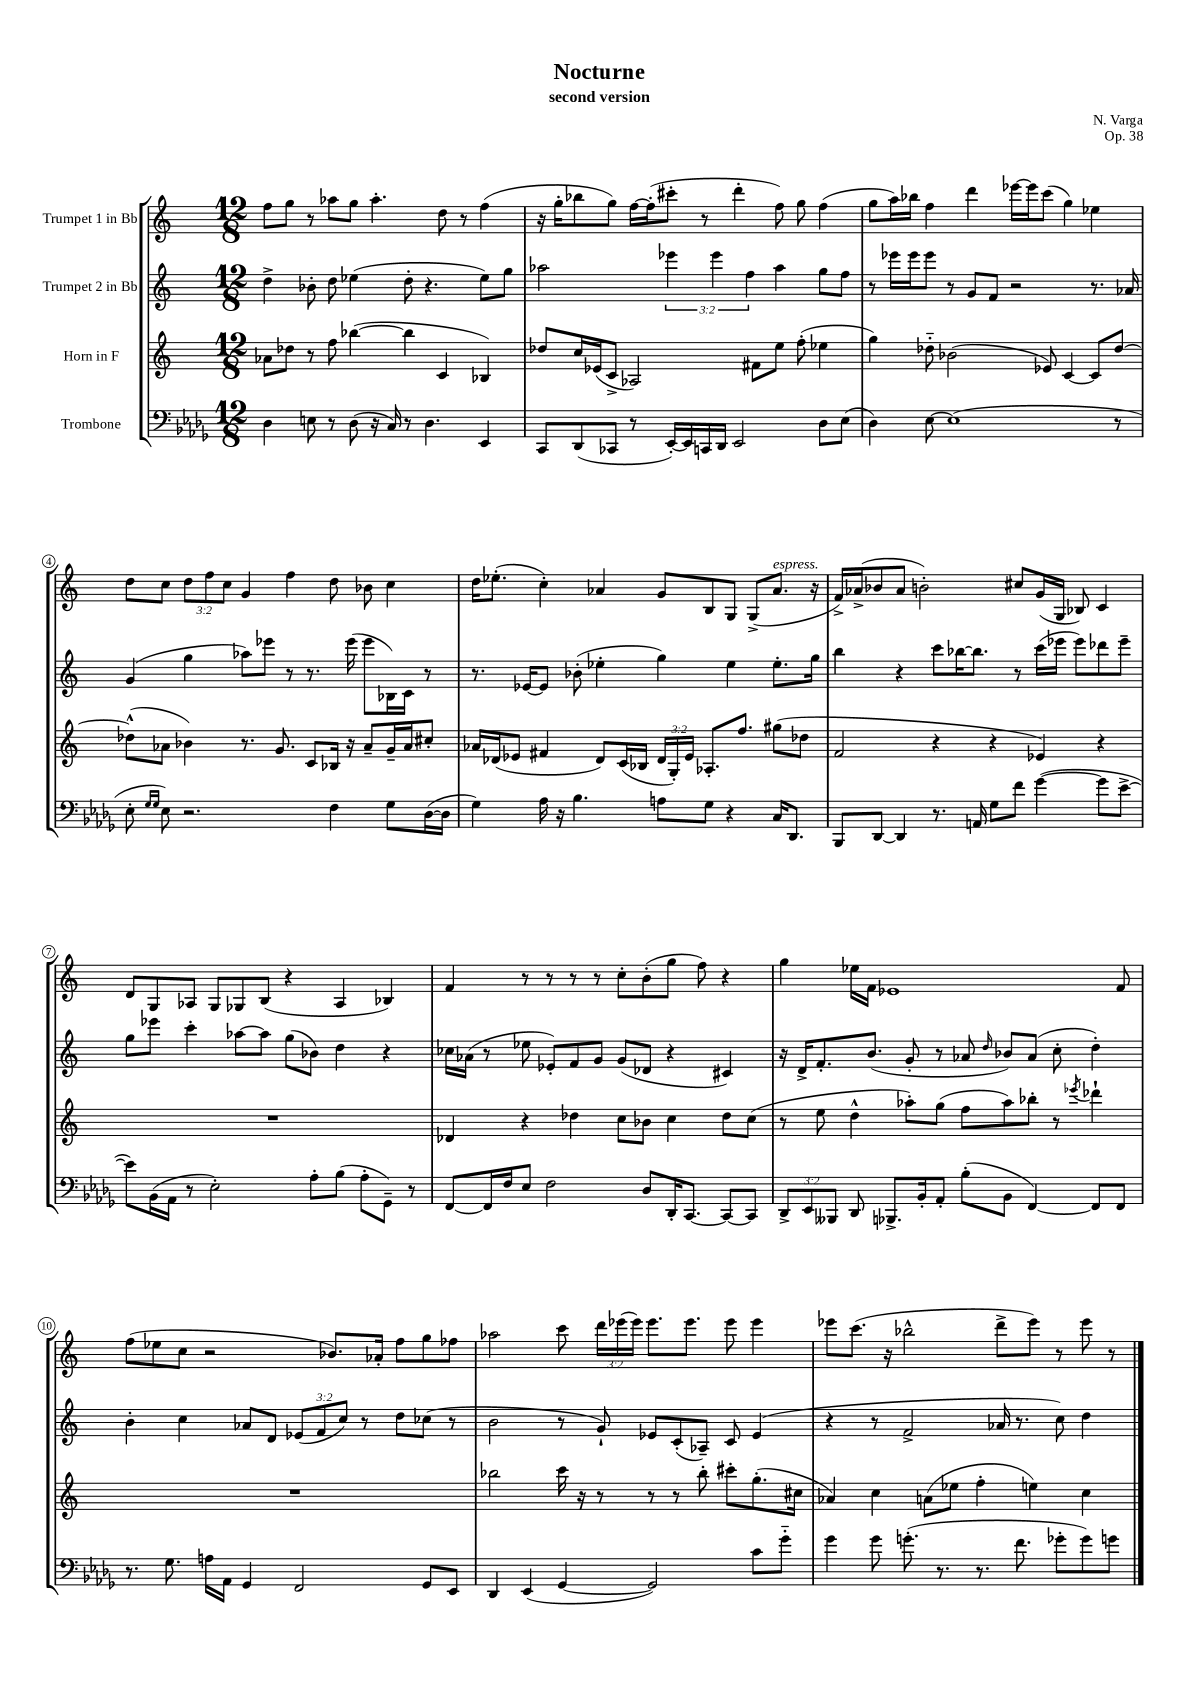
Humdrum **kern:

**kern	**kern	**kern	**kern
*part4	*part3	*part2	*part1
*staff4	*staff3	*staff2	*staff1
*I"Trombone	*I"Horn in F	*I"Trumpet 2 in Bb	*I"Trumpet 1 in Bb
*clefF4	*clefG2	*clefG2	*clefG2
*k[b-e-a-d-g-]	*k[]	*k[]	*k[]
*M12/8	*M12/8	*M12/8	*M12/8
=1	=1	=1	=1
4D-\	8a-X\L	4dd^\	8ff\L
.	8dd-X\J	.	8gg\J
8En\	8r	8b-X'\	8r
8r	8ff\	8dd\	8aa-X\L
(8D-\	([4bb-X\	(4ee-X\	8gg\J
16r	.	.	4.aa-'\
16C/)	.	.	.
8r	4bb-\]	8dd'\	.
4.D-\	.	4.r	.
.	4c/	.	8dd\
.	.	.	8r
4EE-/	4B-X/)	8ee-\L)	(4ff\
.	.	8gg\J	.
=2	=2	=2	=2
8CC/L	8dd-X/L	2aa-X\	16r
.	.	.	16gg'\KL
(8DD-/	16cc/L	.	8bb-X\
.	(16e-X/J	.	.
8CC-X/J	8c^/J	.	8gg\J)
8r	2A-X/)	.	[16ff\LL
.	.	.	(16ff'\J]
[16EE-'/LL)	.	6eee-X\	8ccc#X'\J
16EE-/]	.	.	.
16CCn/	.	.	8r
.	.	6eee-\	.
16DD-/JJ	.	.	.
2EE-/	.	.	4ddd'\
.	.	6ff\	.
.	8f#X\L	.	.
.	8ee\J	4aa-\	8ff\)
.	(8ff'\	.	8gg\
8D-\L	4ee-X\	8gg\L	(4ff\
(8E-\J	.	8ff\J	.
=3	=3	=3	=3
4D-\)	4gg\)	8r	8gg\L
.	.	16eee-X\LL	16aa\L)
.	.	16eee-\J	16bb-X\JJ
[8E-\	8dd-X\	8eee-\J	4ff\
(1E-]	(2b-X\	8r	.
.	.	8g/L	4ddd\
.	.	8f/J	.
.	.	2r	[16eee-X\LL
.	.	.	16eee-\J]
.	8e-X/)	.	(8ccc\J
.	[4c/	.	4gg\)
.	8c/L]	8.r	4ee-X\
8r	[8dd-/J	.	.
.	.	16a-X/	.
!!LO:LB:g=z
=4	=4	=4	=4
8E-'\	(8dd-X^^\L]	(4g/	8dd\L
16qqG-/LL	.	.	.
16qqG-/JJ	.	.	.
8E-\)	8a-X\J	.	8cc\J
2.r	4b-X\)	4gg\	12dd\L
.	.	.	12ff\
.	.	.	12cc\J
.	8.r	8aa-X\L)	4g/
.	.	8eee-X\J	.
.	8.g/	.	.
.	.	8r	4ff\
.	8c/L	8.r	.
4F\	16B-X/Jk	.	8dd\
.	16r	(16eee-\	.
.	8a-~/L	8eee-\L	8b-X\
8G-\L	16g~/L	16B-X\L)	4cc\
.	16a-/J	16c\JJ	.
([16D-\L	8cc#X'/J	8r	.
16D-\JJ]	.	.	.
=5	=5	=5	=5
4G-\)	16a-X/LL	8.r	16dd\KL
.	(16d-X/J	.	(8.ee-X'\J
.	8e-X/J	.	.
.	.	[16e-X/KL	.
16A-\	4f#X/	8e-/J]	4cc'\)
16r	.	.	.
4.B-\	.	(8b-X'\	.
.	8d-/L)	4ee-X'\	4a-X/
.	(16c/L	.	.
.	16B-X/JJ	.	.
8An\L	24d-/LL	4gg\)	8g/L
.	24G'/)	.	.
.	24e-/JJ	.	.
8G-\J	8.A-X'/L	.	8B/
4r	.	4ee-\	8G/J
.	8.ff/J	.	.
.	.	.	(8G^/L
!	!	!	!LO:TX:a:i:t=espress.
16C/KL	(8gg#X\L	8.ee-'\L	8.a-/J
8.DD-/J	.	.	.
.	8dd-X\J	.	.
.	.	16gg\Jk	16r
=6	=6	=6	=6
8BBB-/L	2f/	4bb\	16f^/LL)
.	.	.	(16a-X^/J
[8DD-/J	.	.	8b-X/
4DD-/]	.	4r	8a-/J
.	.	.	2bn'\)
8.r	4r	8ccc\L	.
.	.	[16bb-X\K	.
16AAn/	.	8.bb-\J]	.
8G-\L	4r	.	.
8f\J	.	8r	8cc#X/L
([4g-\	4e-X/)	(16ccc\LL	(16g/L
.	.	16eee-X\JJ	16G/JJ
.	.	8eee-\L)	8B-X/)
8g-\L]	4r	8ddd-X\	4c/
[8e-^\J	.	8eee-~\J	.
!!LO:LB:g=z
=7	=7	=7	=7
8e-\L])	1.r	8gg\L	8d/L
(16BB-\L	.	8eee-X\J	8G/
16AA-\JJ	.	.	.
8r	.	4ccc'\	8A-X/J
2E-'\)	.	.	8G/L
.	.	[8aa-X\L	8G-X/
.	.	8aa-\J]	(8B/J
.	.	(8gg\L	4r
8A-'\L	.	8b-X\J)	.
(8B-\J	.	4dd\	4A-/
8A-'\L	.	.	.
8GG-~\J)	.	4r	4B-X/)
8r	.	.	.
=8	=8	=8	=8
[8FF/L	4d-X/	16cc-X\LL	4f/
.	.	(16a-X\JJ	.
16FF/L]	.	8r	.
16F/J	.	.	.
8E-/J	4r	8ee-X\	8r
2F\	.	8e-X'/L)	8r
.	4dd-X\	8f/	8r
.	.	8g/J	8r
.	8cc\L	(8g/L	8cc'\L
8D-/L	8b-X\J	8d-X/J	(8b'\
16DD-'/K	4cc\	4r	8gg\J
[8.CC/J	.	.	.
.	.	.	8ff\)
8CC/L_	8dd-\L	4c#X/)	4r
8CC/J]	(8cc\J	.	.
=9	=9	=9	=9
12DD-^/L	8r	16r	4gg\
.	.	16d^/KL	.
12EE-/	.	.	.
.	8ee\	8.f'/	.
12BBB--X/J	.	.	.
8DD-/	4dd^^\	.	16ee-X\LL
.	.	(8.b/J	16f\JJ
8.BBB-X^/L	.	.	1e-X
.	8aa-X'\L)	8g'/	.
16BB-'/k	.	.	.
8AA-'/J	(8gg\J	8r	.
(8B-'\L	8ff\L	8a-X/	.
.	.	16qqdd/	.
8BB-\J	8aa-\)	8b-X/L)	.
[4FF/)	8bb-X'\J	(8a-/J	.
.	8r	8cc'\	.
.	8qeee-X/	.	.
8FF/L]	4ddd-X`\	4dd'\)	.
8FF/J	.	.	8f/
!!LO:LB:g=z
=10	=10	=10	=10
8.r	1.r	4b'\	(8ff\L
.	.	.	8ee-X\
8.G-\	.	.	.
.	.	4cc\	8cc\J
16An\LL	.	.	2r
16AA-\JJ	.	.	.
4GG-/	.	8a-X/L	.
.	.	8d/J	.
2FF/	.	(12e-X/L	.
.	.	12f/	.
.	.	.	8.b-X/L)
.	.	12cc/J)	.
.	.	8r	.
.	.	.	16a-X'/Jk
.	.	8dd\L	8ff\L
8GG-/L	.	(8cc-X\J	8gg\
8EE-/J	.	8r	8ff-X\J
=11	=11	=11	=11
4DD-/	2bb-X\	2b\	2aa-X\
(4EE-/	.	.	.
[4GG-/	16ccc\	8r	8ccc\
.	16r	.	.
.	8r	8g`/)	24ddd\LL
.	.	.	(24eee-X\
.	.	.	24eee-\JJ)
2GG-/])	8r	8e-X/L	8.eee-\L
.	8r	(8c'/	.
.	.	.	8.eee-\J
.	8bb-'\	8A-X~/J)	.
.	8ccc#X'\L	8c/	8eee-\
8c\L	(8.gg'\	(4e-/	4eee-\
8g-\J	.	.	.
.	16cc#X\Jk	.	.
=12	=12	=12	=12
4g-\	4a-X/)	4r	8eee-X\L
.	.	.	(8.ccc\J
8g-\	4cc\	8r	.
.	.	.	16r
(8.gn'\	.	2f^/	2bb-X^^\
.	(8an\L	.	.
8.r	.	.	.
.	8ee-X\J	.	.
8.r	4ff'\	.	.
.	.	16a-X/	8ddd^\L
8.f\	.	8.r	.
.	4een\)	.	8eee-\J)
8g-X'\L	.	8cc\)	8r
8g-\)	4cc\	4dd\	8eee-\
8gn\J	.	.	8r
==	==	==	==
*-	*-	*-	*-
